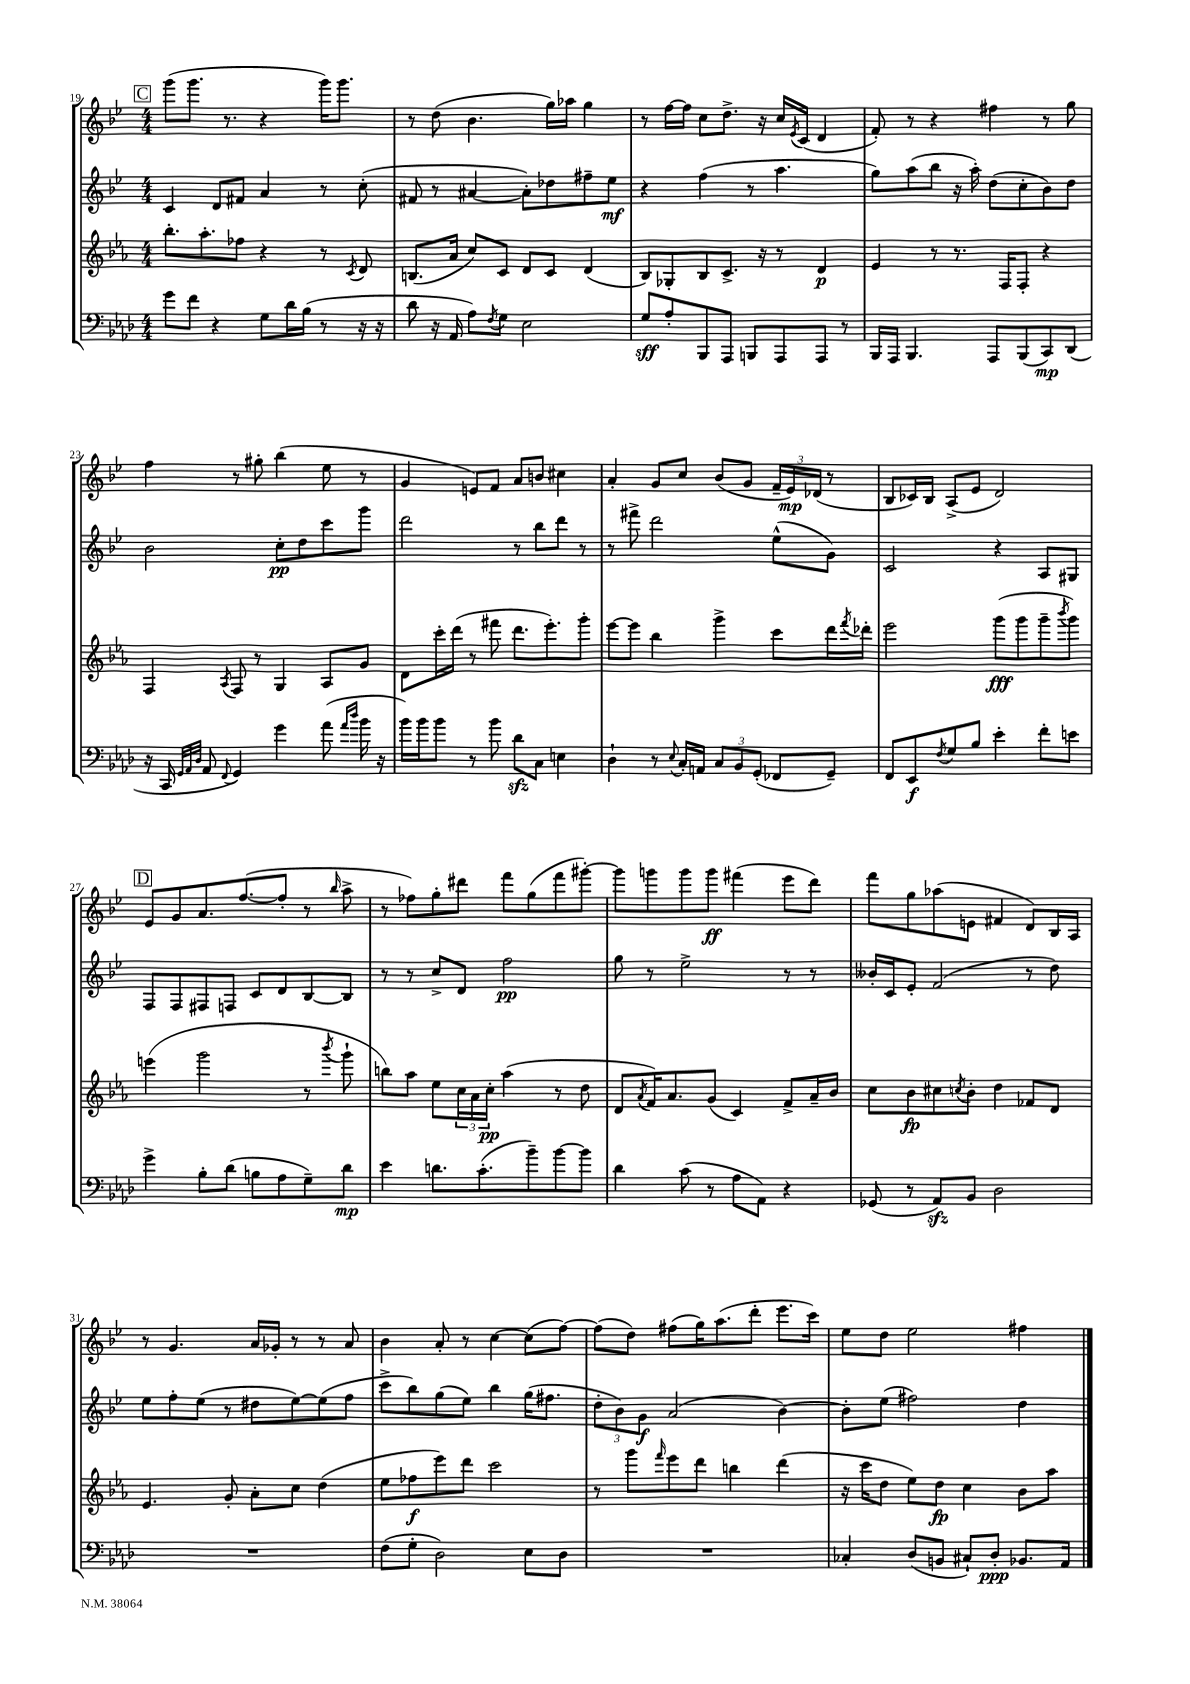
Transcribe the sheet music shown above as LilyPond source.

<<
\new StaffGroup <<
\new Staff = "s0" {
    \clef treble \key bes \major \numericTimeSignature \time 4/4
    \mark \markup { \box "C" } g'''8( g'''8. r8. r4 g'''16) g'''8. |
    r8 d''8( bes'4. g''16) aes''16 g''4 |
    r8 f''16~ f''16 c''8 d''8.-> r16 c''16 \acciaccatura { ees'8 } c'16( d'4 |
    f'8-.) r8 r4 fis''4 r8 g''8 |
    f''4 r8 gis''8-. bes''4( ees''8 r8 |
    g'4 e'8) f'8 a'8 b'8 cis''4 |
    a'4-. g'8 c''8 bes'8( g'8 \tuplet 3/2 { f'16-- ees'16\mp) des'16( } r8 |
    bes8 ces'16) bes16 a8->( ees'8 d'2) |
    \mark \markup { \box "D" } ees'8 g'8 a'8. f''8.~( f''8-. r8 \grace { bes''16 } a''8-> |
    r8 fes''8) g''8-. dis'''8 f'''8 g''8( f'''8 gis'''8~-.) |
    gis'''8 g'''8 g'''8 g'''8\ff fis'''4( ees'''8 d'''8) |
    f'''8 g''8 aes''8( e'8 fis'4 d'8) bes16 a16 |
    r8 g'4. a'16 ges'16-. r8 r8 a'8 |
    bes'4 a'8-. r8 c''4~ c''8( f''8~) |
    f''8( d''8) fis''8( g''16) a''8.( d'''8-. ees'''8. c'''16) |
    ees''8 d''8 ees''2 fis''4 \bar "|." |
}
\new Staff = "s1" {
    \clef treble \key bes \major \numericTimeSignature \time 4/4
    \mark \markup { \box "C" } c'4 d'8 fis'8 a'4 r8 c''8-.( |
    fis'8 r8 ais'4~ ais'8-.) des''8 fis''8-- ees''8\mf |
    r4 f''4( r8 a''4. |
    g''8) a''8( bes''8 r16 a''16-.) d''8( c''8-. bes'8) d''8 |
    bes'2 c''8-.\pp d''8 c'''8 g'''8 |
    d'''2 r8 bes''8 d'''8 r8 |
    r8 fis'''8-> d'''2 ees''8-^( g'8) |
    c'2 r4 a8 gis8 |
    \mark \markup { \box "D" } f8 f8 fis8 f8 c'8 d'8 bes8~ bes8 |
    r8 r8 c''8-> d'8 f''2\pp |
    g''8 r8 ees''2-> r8 r8 |
    beses'16-. c'16 ees'8-. f'2( r8 d''8) |
    ees''8 f''8-. ees''8( r8 dis''8 ees''8~) ees''8( f''8 |
    c'''8-> bes''8) g''8( ees''8) bes''4 g''16( fis''8. |
    \tuplet 3/2 { d''8-. bes'8) g'8\f } a'2( bes'4~) |
    bes'8-. ees''8( fis''2) d''4 \bar "|." |
}
\new Staff = "s2" {
    \clef treble \key ees \major \numericTimeSignature \time 4/4
    \mark \markup { \box "C" } bes''8.-. aes''8.-. fes''8 r4 r8 \acciaccatura { c'8 } d'8 |
    b8.( aes'16 c''8) c'8 d'8 c'8 d'4( |
    bes8) ges8-. bes8 c'8.-> r16 r8 d'4\p |
    ees'4 r8 r8. f16 f8-. r4 |
    f4 \acciaccatura { aes8 } f8 r8 g4 aes8 g'8 |
    d'8 c'''16-. d'''16( r8 fis'''8 d'''8. ees'''8.-.) g'''8-. |
    ees'''8~ ees'''8 bes''4 g'''4-> c'''8 d'''16 \acciaccatura { f'''8 } des'''16-. |
    ees'''2 g'''8\fff( g'''8 g'''8-- \acciaccatura { bes'''8 } g'''8) |
    \mark \markup { \box "D" } e'''4( g'''2 r8 \acciaccatura { bes'''8 } g'''8-! |
    b''8) aes''8 ees''8 \tuplet 3/2 { c''16 aes'16 c''16-.\pp } aes''4( r8 d''8 |
    d'8 \acciaccatura { aes'8 } f'16) aes'8. g'8( c'4) f'8-> aes'16-- bes'16 |
    c''8 bes'8\fp cis''8 \acciaccatura { c''8 } bes'8-. d''4 fes'8 d'8 |
    ees'4. g'8-. aes'8-. c''8 d''4( |
    ees''8 fes''8\f ees'''8) d'''8 c'''2 |
    r8 g'''8 \grace { f'''16 } ees'''8 d'''8 b''4 d'''4( |
    r16 c'''16 d''8 ees''8) d''8\fp c''4 bes'8 aes''8 \bar "|." |
}
\new Staff = "s3" {
    \clef bass \key aes \major \numericTimeSignature \time 4/4
    \mark \markup { \box "C" } g'8 f'8 r4 g8 des'16 bes16( r8 r16 r16 |
    des'8 r16 aes,16 aes8) \acciaccatura { f8 } g8 ees2 |
    g8\sff aes8-. bes,,8 aes,,8 b,,8 aes,,8 aes,,8 r8 |
    bes,,16 aes,,16 bes,,4. aes,,8 bes,,8( c,8\mp) des,8( |
    r16 c,16 \grace { g,32 aes,32 des32 } aes,8 \appoggiatura { f,8 } g,4) g'4 aes'8( \grace { aes'16 des''16 } bes'16 r16 |
    bes'16) bes'16 bes'8 r8 bes'8 des'8\sfz c8 e4 |
    des4-! r8 \appoggiatura { ees8 } c16-. a,16 \tuplet 3/2 { c8 bes,8 g,8-.( } fes,8 g,8--) |
    f,8 ees,8\f \acciaccatura { f8 } g8 bes8 ees'4-. f'8-. e'8 |
    \mark \markup { \box "D" } g'4-> bes8-. des'8( b8 aes8 g8--) des'8\mp |
    ees'4 d'8. c'8.-.( bes'8--) bes'8~ bes'8 |
    des'4 c'8( r8 aes8 aes,8) r4 |
    ges,8( r8 aes,8\sfz) bes,8 des2 |
    R1 |
    f8( g8-. des2) ees8 des8 |
    R1 |
    ces4-. des8( b,8 cis8-!) des8-.\ppp bes,8. aes,16 \bar "|." |
}
>>
>>
\layout { \context { \Score currentBarNumber = #19 } }
